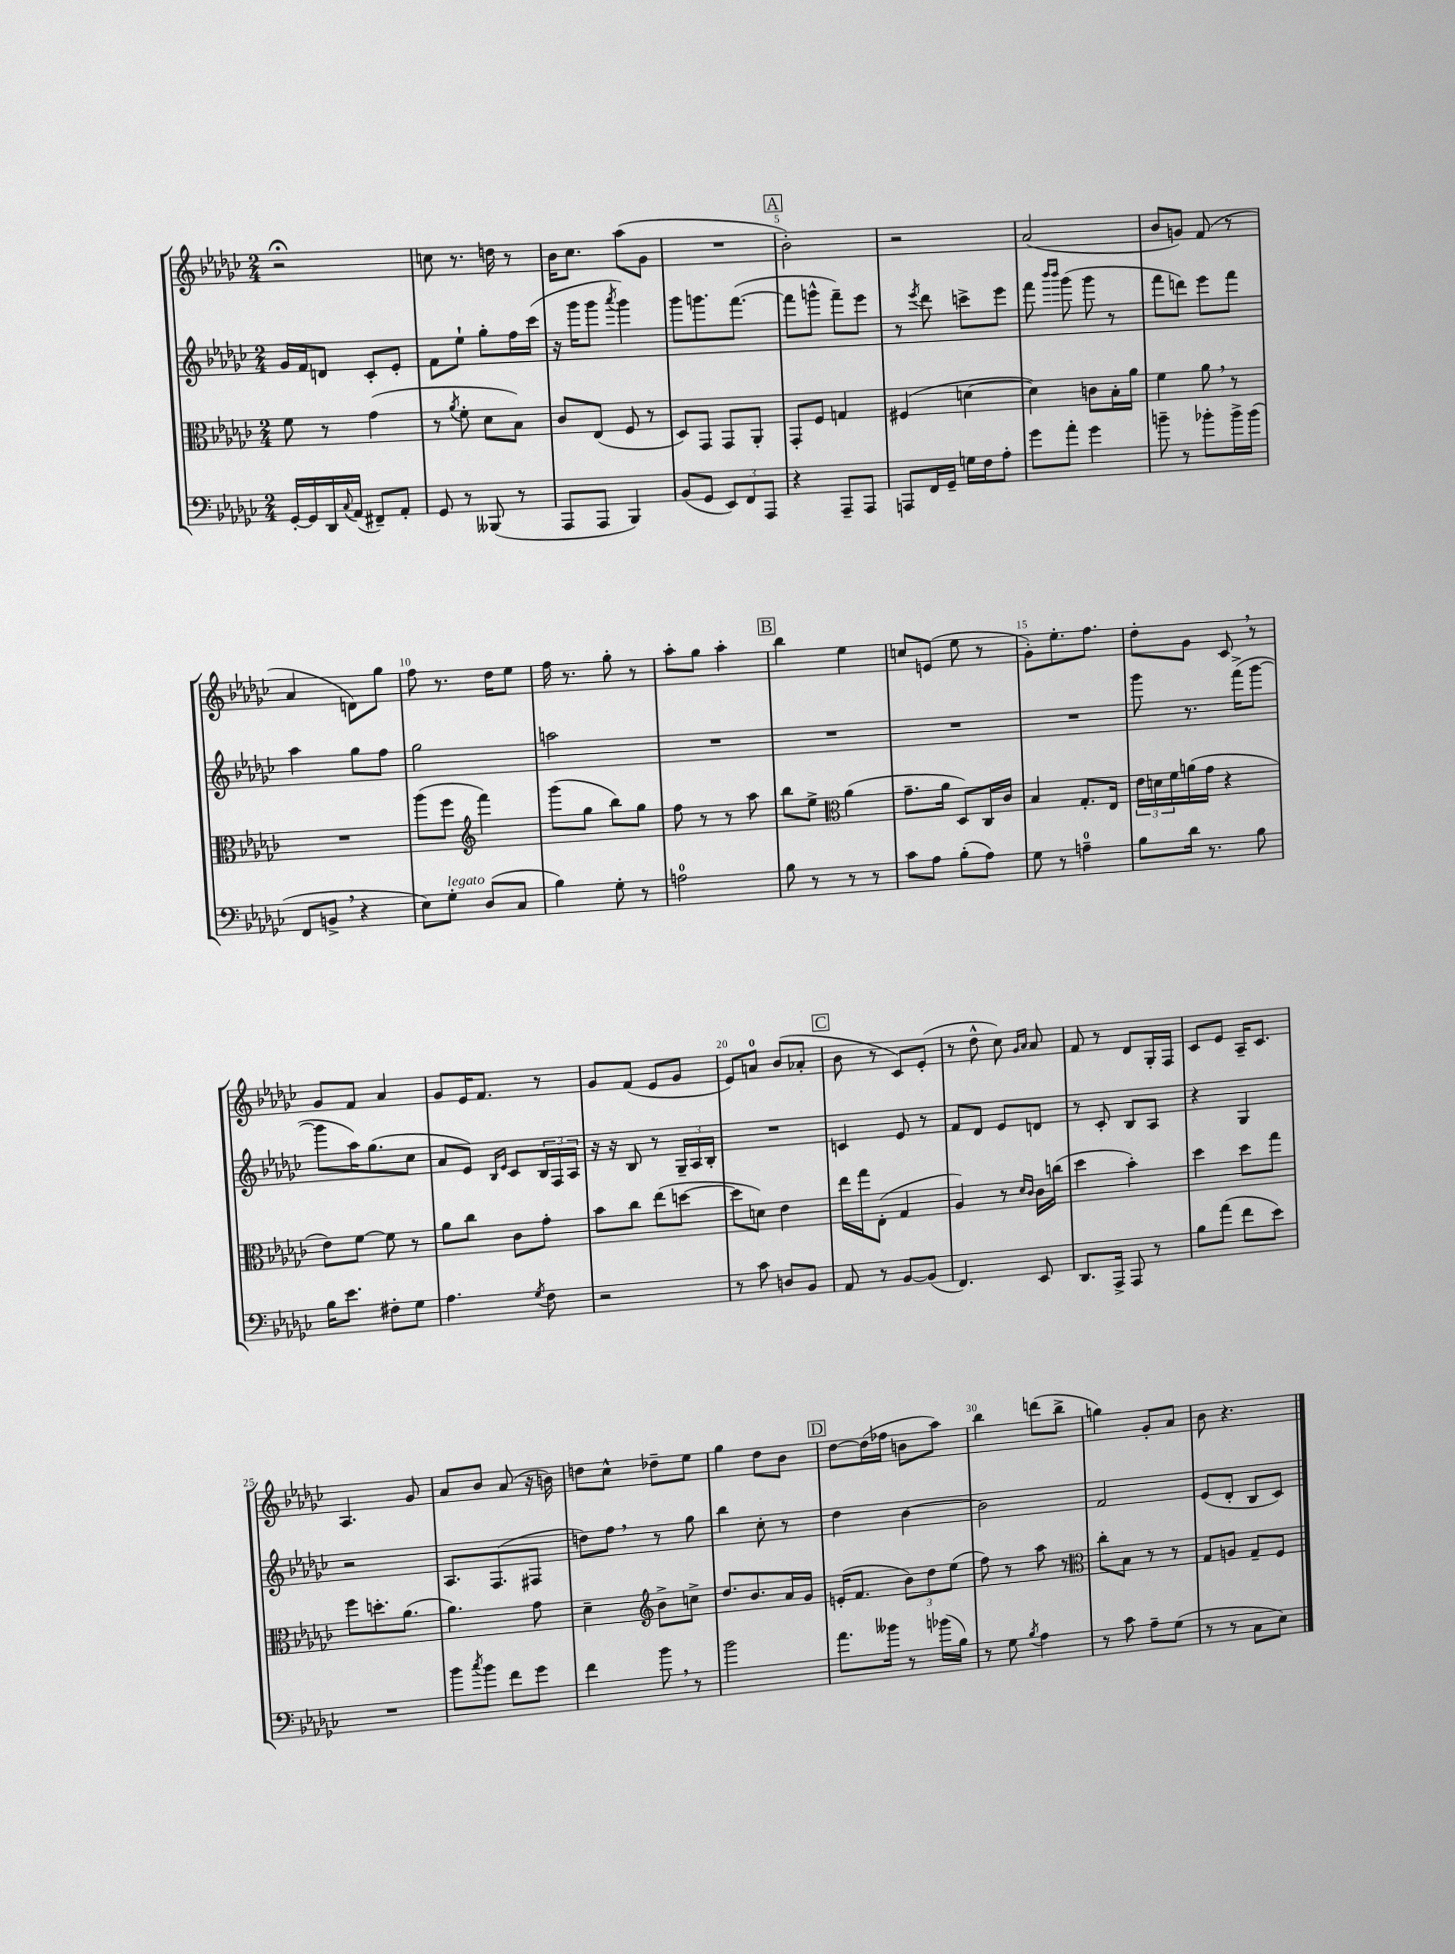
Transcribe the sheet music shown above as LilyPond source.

<<
\new StaffGroup <<
\new Staff = "s0" {
    \clef treble \key ges \major \numericTimeSignature \time 2/4
    r2\fermata |
    c''8 r8. d''16 r8 |
    bes'16 ces''8. aes''8( ges'8 |
    R2 |
    \mark \markup { \box "A" } bes'2-.) |
    r2 |
    aes'2( |
    bes'8 g'8) f'8( r8 |
    aes'4 d'8) ges''8 |
    f''8 r8. des''16 ees''8 |
    f''16 r8. ges''8-. r8 |
    aes''8-. ges''8 aes''4-. |
    \mark \markup { \box "B" } bes''4 ees''4 |
    c''8 e'8( ees''8 r8 |
    ges'8-.) ees''8.-. f''8. |
    des''8-. ges'8 ces'8 \breathe r8 |
    ges'8 f'8 aes'4 |
    ges'8 ees'16 f'8. r8 |
    ges'8 f'8( ees'8 ges'8 |
    ees'8) a'8-0 bes'8( aes'8-. |
    \mark \markup { \box "C" } bes'8 r8 ces'8) ees'8-.( |
    r8 des''8-^ ces''8) \grace { ges'16 aes'16 } aes'8 |
    f'8 r8 des'8 ges16-. f16 |
    ces'8 ees'8 aes16-- ces'8. |
    aes4. ges'8 |
    aes'8 bes'8 aes'8( r16 b'16) |
    d''8 ces''8-^ des''8-- ees''8 |
    ges''4 des''8 bes'8 |
    \mark \markup { \box "D" } des''8~ des''16( fes''16 b'8 aes''8) |
    bes''4 d'''8( bes''8-> |
    g''4) ges'8-. aes'8 |
    bes'8 r4. \bar "|." |
}
\new Staff = "s1" {
    \clef treble \key ges \major \numericTimeSignature \time 2/4
    ges'16 f'16 d'8 ces'8-. ees'8-. |
    f'8 ees''8-! ges''8-. f''16 ces'''16( |
    r16 ges'''16 ges'''8 \acciaccatura { aes'''8 } ges'''4) |
    ges'''8 g'''8. f'''8.~( |
    \mark \markup { \box "A" } f'''8 g'''8-^ f'''8--) ees'''8 |
    r8 \acciaccatura { ees'''8 } des'''8 c'''8-> ees'''8 |
    f'''8 \grace { bes'''16 bes'''16 } ges'''8( ges'''8 r8 |
    f'''8 d'''8) ees'''8 f'''8 |
    aes''4 ges''8 f''8 |
    ges''2 |
    a''2 |
    R2 |
    \mark \markup { \box "B" } R2 |
    R2 |
    R2 |
    ges'''8 r8. f'''16->( ges'''8~ |
    ges'''8 aes''16) ges''8.( ces''8 |
    aes'8 ees'8) \grace { bes16 ees'16 } ces'8 \tuplet 3/2 { bes16 f16 aes16 } |
    r16 r16 bes8 r8 \tuplet 3/2 { ges16-- aes16 bes16-. } |
    R2 |
    \mark \markup { \box "C" } c'4 ees'8 r8 |
    f'8 des'8 ees'8 d'8 |
    r8 ces'8-. bes8 aes8 |
    r4 ges4 |
    r2 |
    aes8. f8.( fis8 |
    d''8) f''8 \breathe r8 ges''8 |
    bes''4 ces''8-. r8 |
    \mark \markup { \box "D" } des''4 bes'4~ |
    bes'2 |
    f'2 |
    ees'8( des'8-. bes8 ces'8) \bar "|." |
}
\new Staff = "s2" {
    \clef alto \key ges \major \numericTimeSignature \time 2/4
    f'8 r8 ges'4( |
    r8 \acciaccatura { aes'8 } f'8-. des'8 bes8) |
    ces'8 ees8( f8 r8 |
    des8) ges,8 ges,8 aes,8-. |
    \mark \markup { \box "A" } ges,8-. f8 g4 |
    fis4( d'4~ |
    d'4) c'8 bes16-. aes'16 |
    f'4 aes'8 \breathe r8 |
    R2 |
    aes''8( f''8 \clef treble f'''4) |
    ges'''8( ges''8 bes''8) ges''8 |
    f''8 r8 r8 aes''8 |
    \mark \markup { \box "B" } bes''8 ees''8-> \clef alto aes'4( |
    ges'8.-- aes'16 des8) ces16 ces'16 |
    bes4 ges8.-. ees16 |
    \tuplet 3/2 { ees'16 d'16 f'16 } a'16( ges'16 r4 |
    ees'8) f'8~ f'8 r8 |
    aes'8 ces''8 ces'8 ges'8-. |
    bes'8 ces''8 ees''8( d''8~ |
    d''8 d'8) ees'4 |
    \mark \markup { \box "C" } ees''16 ges''16 ees8-.( ges4 |
    aes4) r8 \grace { des'16 ces'16 } ces'16 c''16( |
    des''4 bes'4-.) |
    des''4 des''8 ges''8 |
    f''8 d''8.-. aes'8.( |
    aes'4.) ges'8 |
    des'4-- \clef treble bes'8-> c''8-> |
    des''8. bes'8. aes'16 ges'16 |
    \mark \markup { \box "D" } e'16-.( f'8. \tuplet 3/2 { bes'8) des''8 ees''8( } |
    f''8) r8 aes''8 r8 |
    \clef alto ces''8-. bes8 r8 r8 |
    ges8 a8 ges8-- f8 \bar "|." |
}
\new Staff = "s3" {
    \clef bass \key ges \major \numericTimeSignature \time 2/4
    ges,16~-. ges,16 des,16 \appoggiatura { ces8 } aes,16( fis,8--) aes,8-. |
    ges,8 r8 beses,,8( r8 |
    aes,,8 aes,,8 bes,,4) |
    bes,8( ges,8 \tuplet 3/2 { ees,8) f,8 aes,,8 } |
    \mark \markup { \box "A" } r4 aes,,8-- aes,,8 |
    a,,8 f,16 ges,16-- g16 f16 aes8-. |
    ges'8 aes'8-. ges'4 |
    b'8-- r8 bes'8-. bes'16-> bes'16( |
    f,8 b,8-> \breathe r4 |
    ees8) ges8-.^\markup { \italic "legato" } des8( ces8 |
    bes4) ges8-. r8 |
    a2-0 |
    \mark \markup { \box "B" } bes8 r8 r8 r8 |
    ces'8 aes8 bes8-.( aes8) |
    ges8 r8 a4-0-- |
    bes8 des'16 r8. bes8 |
    bes16 ees'8. fis8-. ges8 |
    aes4. \acciaccatura { ges8 } f8 |
    r2 |
    r8 ces'8 d8 bes,8 |
    \mark \markup { \box "C" } aes,8 r8 bes,8~ bes,8( |
    f,4.) ees,8 |
    des,8. aes,,16-> aes,,8 r8 |
    bes8 aes'8( f'8 ees'8) |
    R2 |
    bes'8 \acciaccatura { ces''8 } bes'8 f'8 ges'8 |
    f'4 bes'8 \breathe r8 |
    bes'2 |
    \mark \markup { \box "D" } aes'8. beses'16 r8 bes'16( bes16) |
    r8 ges8 \acciaccatura { bes8 } aes4 |
    r8 ces'8 aes8-- ges8( |
    r8 r8 ces8 ees8) \bar "|." |
}
>>
>>
\layout { \context { \Score \override BarNumber.break-visibility = ##(#f #t #t) barNumberVisibility = #(every-nth-bar-number-visible 5) } }
